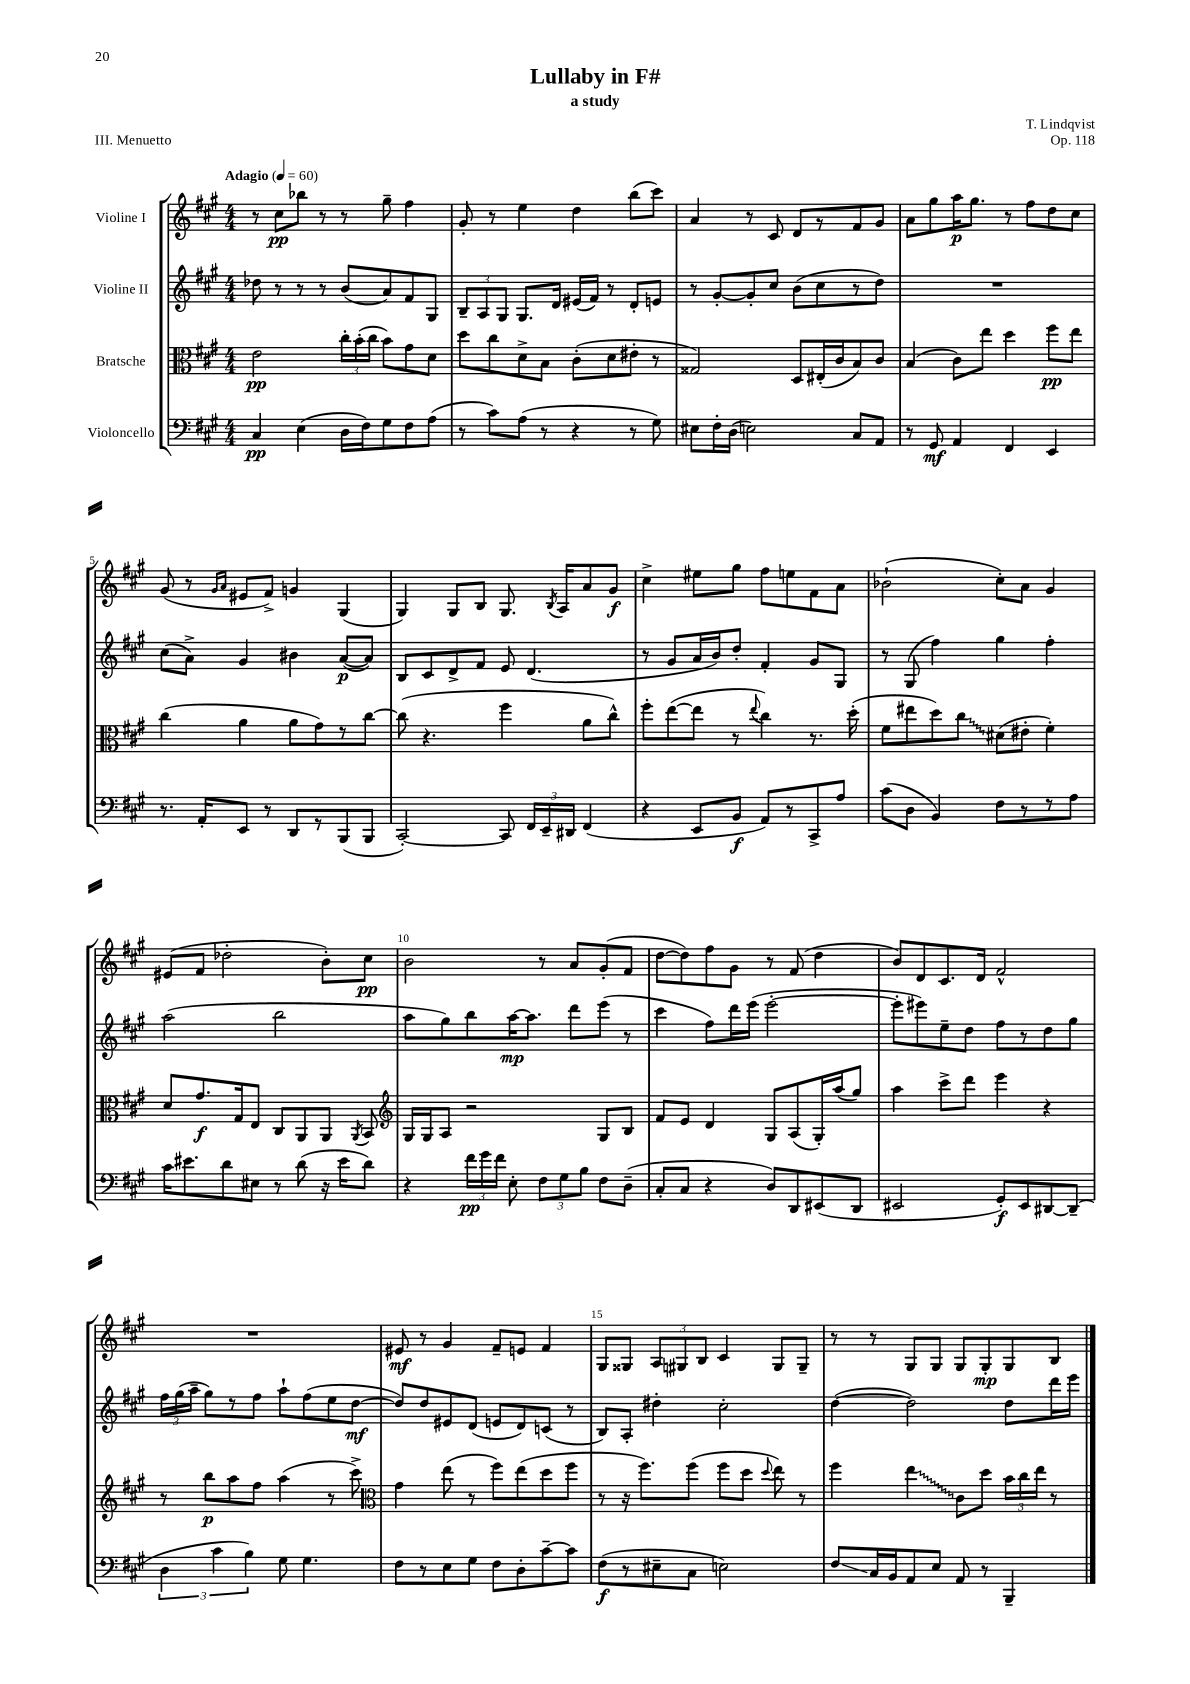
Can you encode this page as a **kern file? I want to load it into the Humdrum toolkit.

**kern	**kern	**kern	**kern
*staff4	*staff3	*staff2	*staff1
*clefF4	*clefC3	*clefG2	*clefG2
*k[f#c#g#]	*k[f#c#g#]	*k[f#c#g#]	*k[f#c#g#]
*M4/4	*M4/4	*M4/4	*M4/4
*MM60	*MM60	*MM60	*MM60
4C#	2e	8dd-	8r
.	.	8r	8cc#
(4E	.	8r	8bb-
.	.	8r	8r
16D	24cc#'	(8b	8r
.	(24b'	.	.
16F#)	.	.	.
.	24cc#	.	.
8G#	8b)	8a)	8gg#~
8F#	8g#	8f#	4ff#
(8A	8d	8G#	.
=	=	=	=
8r	8dd	12B~	8g#'
.	.	12A	.
8c#)	8cc#	.	8r
.	.	12G#	.
(8A	8d^	8.G#	4ee
8r	8B	.	.
.	.	16d	.
4r	(8c#'	(16e#	4dd
.	.	16f#)	.
.	8d	8r	.
8r	8e#'	8d'	(8bb
8G#)	8r	8e	8ccc#)
=	=	=	=
8E#	2G##)	8r	4a
16F#'	.	[8g#'	.
(16D	.	.	.
2E)	.	8g#']	8r
.	.	8cc#	8c#
.	8D	(8b	8d
.	(16E#'	8cc#	8r
.	16c#	.	.
8C#	8B)	8r	8f#
8AA	8c#	8dd)	8g#
=	=	=	=
8r	(4B	1r	8a
8GG#	.	.	8gg#
4AA	8c#)	.	16aa
.	.	.	8.gg#
.	8ee	.	.
4FF#	4dd	.	8r
.	.	.	8ff#
4EE	8ff#	.	8dd
.	8ee	.	8cc#
=	=	=	=
8.r	(4cc#	(8cc#	(8g#
.	.	8a^)	8r
16AA'	.	.	.
.	.	.	16qqg#
.	.	.	16qqa
8EE	4a	4g#	8e#
8r	.	.	8f#^)
8DD	8a	4b#	4g
8r	8g#)	.	.
(8BBB	8r	([8a	(4G#
8BBB	[8cc#	8a])	.
=	=	=	=
[2CC#')	(8cc#]	8B	4G#)
.	4.r	8c#	.
.	.	8d^	8G#
.	.	8f#	8B
8CC#]	4ff#	8e	8.G#
24FF#	.	(4.d	.
24EE~	.	.	.
.	.	.	8qB
.	.	.	16A
24DD#	.	.	.
(4FF#	8a	.	8a
.	8cc#^^)	.	8g#
=	=	=	=
4r	8ff#'	8r	4cc#^
.	([8ee	8g#	.
8EE	8ee]	16a	8ee#
.	.	16b)	.
8BB	8r	8dd'	8gg#
.	8qqee	.	.
8AA)	4cc#)	4f#'	8ff#
8r	.	.	8ee
8CC#^	8.r	8g#	8f#
8A	.	8G#	8a
.	(16dd'	.	.
=	=	=	=
(8c#	8f#	8r	(2b-`
8D	8ee#	(8G#	.
4BB)	8dd)	4ff#)	.
.	8cc#	.	.
8F#	(8d#	4gg#	8cc#')
8r	8e#'	.	8a
8r	4f#')	4ff#'	4g#
8A	.	.	.
=	=	=	=
16c#	8d	(2aa	(8e#
8.e#	.	.	.
.	8.g#	.	8f#
8d	.	.	2dd-'
.	16G#	.	.
8E#	8E	.	.
8r	8C#	2bb	.
(8d	8AA	.	.
16r	8AA	.	8b')
16e#	.	.	.
.	8qAA	.	.
8d)	8BB	.	8cc#
=	=	=	=
*	*clefG2	*	*
4r	16G#	8aa	2b
.	16G#	.	.
.	8A	8gg#)	.
24f#	2r	8bb	.
24g#	.	.	.
24f#	.	.	.
8E'	.	[16aa	.
.	.	8.aa]	.
12F#	.	.	8r
12G#	.	.	.
.	.	8ddd	8a
12B	.	.	.
8F#	8G#	(8eee	(8g#'
(8D~	8B	8r	8f#
=	=	=	=
8C#'	8f#	4ccc#	[8dd
8C#	8e	.	8dd])
4r	4d	8ff#)	8ff#
.	.	16ddd	8g#
.	.	(16eee	.
8D)	8G#	[2eee'	8r
8DD	(8A	.	(8f#
(8EE#	16G#')	.	4dd
.	(16aa	.	.
8DD	8gg#)	.	.
=	=	=	=
2EE#	4aa	8eee']	8b)
.	.	8eee#)	8d
.	8ccc#^	8ee~	8.c#
.	8ddd	8dd	.
.	.	.	16d
8GG#')	4eee	8ff#	2f#^^
8EE#	.	8r	.
[8DD#	4r	8dd	.
(8DD#~]	.	8gg#	.
=	=	=	=
6D	8r	24ff#	1r
.	.	(24gg#	.
.	.	24aa~	.
.	8bb	8gg#)	.
6c#	.	.	.
.	8aa	8r	.
6B)	.	.	.
.	8ff#	8ff#	.
8G#	(4aa	8aa`	.
4.G#	.	(8ff#	.
.	8r	8ee	.
.	8ccc#^)	[8dd	.
=	=	=	=
*	*clefC3	*	*
8F#	4g#	8dd])	8e#
8r	.	8dd	8r
8E	(8ee	8e#	4g#
8G#	8r	(8d	.
8F#	8ff#)	8e	8f#~
8D'	(8ee	8d)	8e
[8c#~	8dd	(8c	4f#
8c#]	8ff#	8r	.
=	=	=	=
(8F#	8r	8B)	8G#
8r	16r	8A'	8G##
.	8.ff#)	.	.
8E#~	.	4dd#'	12A
.	.	.	12G#
8C#	(8ff#	.	.
.	.	.	12B
2E)	8ff#	2cc#'	4c#
.	8dd	.	.
.	8qqdd	.	.
.	8ee)	.	8G#
.	8r	.	8G#~
=	=	=	=
8F#	4ff#	([4dd	8r
16C#	.	.	8r
16BB	.	.	.
8AA	4ee	2dd])	8G#
8E	.	.	8G#
8AA	8c#	.	8G#
8r	8dd	.	8G#'
4BBB~	24b	8dd	8G#
.	24cc#	.	.
.	24ee	.	.
.	8r	16ddd	8B
.	.	16eee	.
==	==	==	==
*-	*-	*-	*-
